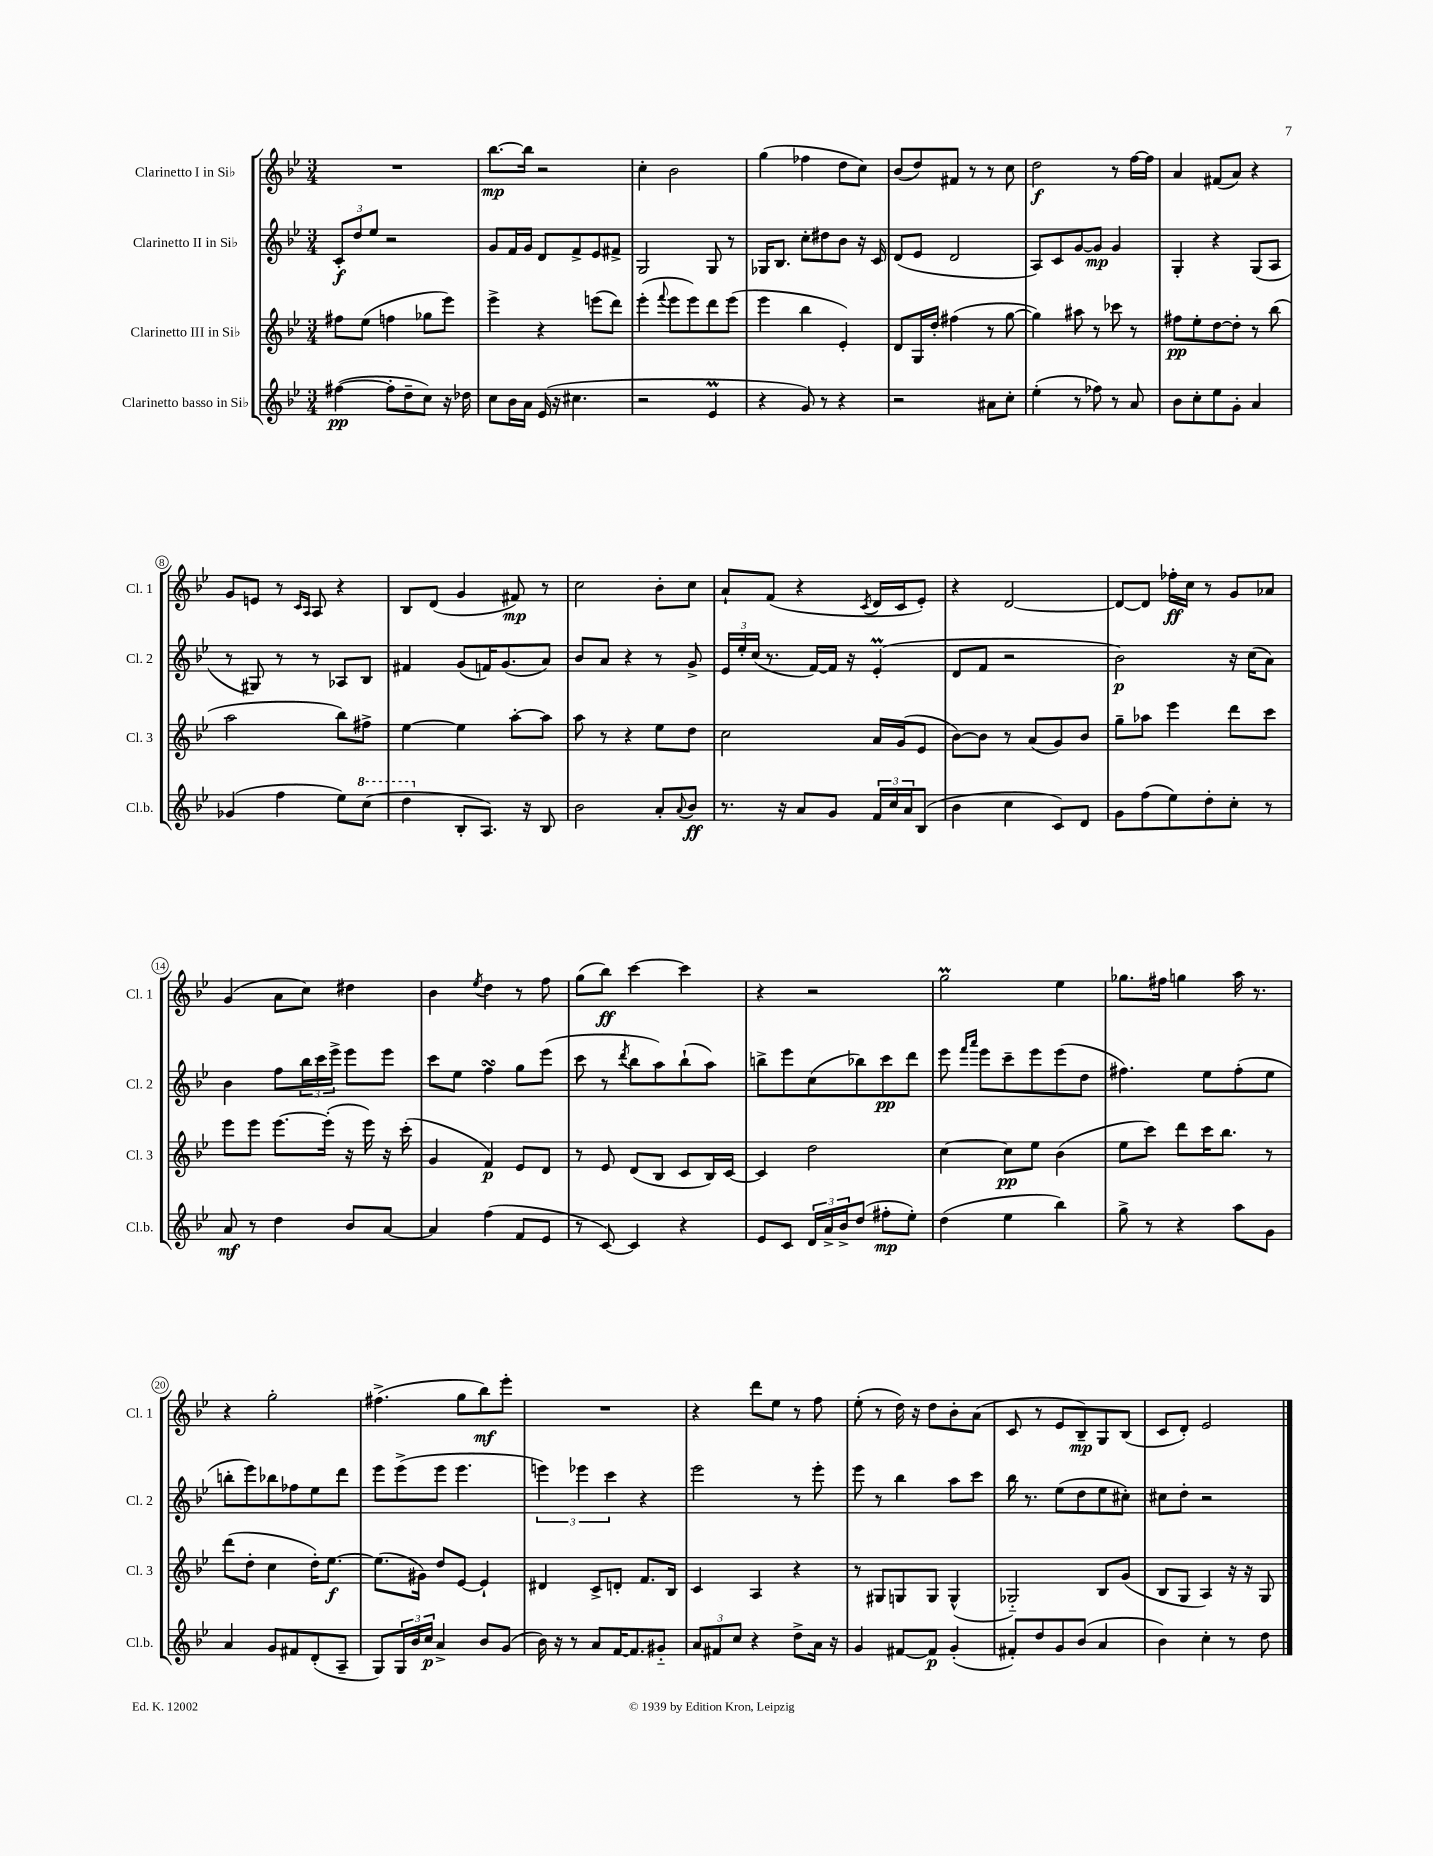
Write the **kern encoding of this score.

**kern	**kern	**kern	**kern
*staff4	*staff3	*staff2	*staff1
*clefG2	*clefG2	*clefG2	*clefG2
*k[b-e-]	*k[b-e-]	*k[b-e-]	*k[b-e-]
*M3/4	*M3/4	*M3/4	*M3/4
([4ff#	8ff#	12c'	2.r
.	.	12dd	.
.	(8ee-	.	.
.	.	12ee-	.
8ff#']	4ff	2r	.
8dd~	.	.	.
8cc)	8gg-	.	.
16r	8eee-)	.	.
16dd-	.	.	.
=	=	=	=
8cc	4eee-^	8g	[8.bb-
16b-	.	16f	.
16a	.	16g	16bb-]
(16e-	4r	8d	2r
16r	.	.	.
4.cc#	.	8f^	.
.	(8eee	8e-	.
.	8ddd)	8f#^	.
=	=	=	=
2r	(4eee-'	2G	4cc'
.	8qqfff	.	.
.	8eee-	.	2b-
.	8eee-)	.	.
4e-	8ddd	8G	.
.	(8eee-	8r	.
=	=	=	=
4r	4eee-	16G-	(4gg
.	.	8.B-	.
8g)	4bb-	8cc'	4ff-
8r	.	8dd#	.
4r	4e-')	8b-	8dd
.	.	16r	8cc)
.	.	16c	.
=	=	=	=
2r	8d	(8d	(8b-
.	16G	8e-	8dd)
.	16dd'	.	.
.	(4ff#	2d	8f#
.	.	.	8r
8a#	8r	.	8r
8cc'	[8gg	.	8cc
=	=	=	=
(4ee-'	4gg])	8A)	2dd
.	.	8c	.
8r	8aa#	[8g	.
8ff-)	8r	8g]	.
8r	8ccc-	4g	8r
8a	8r	.	[16ff
.	.	.	16ff]
=	=	=	=
8b-	8ff#	4G'	4a
8cc'	8ee-'	.	.
8ee-	[8dd	4r	(8f#
8g'	8dd']	.	8a)
4a	8r	(8G	4r
.	(8bb-	8A	.
=	=	=	=
(4g-	2aa	8r	8g
.	.	8G#)	8e
4ff	.	8r	8r
.	.	.	16qqc
.	.	.	16qqA
.	.	8r	8A
8ee-)	8bb-)	8A-	4r
(8ccc	8ff#^	8B-	.
=	=	=	=
4ddd	[4ee-	4f#	8B-
.	.	.	(8d
8B-'	4ee-]	(8g	4g
8.A)	.	16f)	.
.	.	(8.g	.
.	[8aa'	.	8f#)
16r	.	.	.
8B-	8aa]	8a)	8r
=	=	=	=
2b-	8aa	8b-	2cc
.	8r	8a	.
.	4r	4r	.
8a'	8ee-	8r	8b-'
8qqa	.	.	.
8b-	8dd	8g^	8cc
=	=	=	=
8.r	2cc	24e-	8a`
.	.	24ee-'	.
.	.	(24cc	.
.	.	8.r	(8f
16r	.	.	.
8a	.	.	4r
.	.	[16f)	.
8g	.	16f]	.
.	.	16r	.
.	.	.	8qc
24f	16a	(4e-'	16d
24cc	.	.	.
.	(16g	.	16c
24a	.	.	.
(8B-	8e-	.	8e-')
=	=	=	=
4b-	[8b-)	8d	4r
.	8b-]	8f	.
4cc	8r	2r	[2d
.	(8a	.	.
8c)	8g)	.	.
8d	8b-	.	.
=	=	=	=
8g	8gg~	2b-)	8d_
(8ff	8aa-	.	8d]
8ee-)	4eee-	.	16ff-'
.	.	.	16cc
8dd'	.	.	8r
8cc'	8ddd	16r	8g
.	.	(16cc	.
8r	8ccc	8a)	8a-
=	=	=	=
8a	8eee-	4b-	(4g
8r	8eee-	.	.
4dd	[8.eee-	8ff	8a
.	.	24bb-	8cc)
.	.	24ccc	.
.	(16eee-']	.	.
.	.	24eee-^	.
8b-	16r	8eee-	4dd#
.	16eee-)	.	.
[8a	16r	8eee-	.
.	(16ccc'	.	.
=	=	=	=
4a]	4g	8ccc	4b-
.	.	8ee-	.
.	.	.	8qee-
(4ff	4f)	4ff	4dd
8f	8e-	8gg	8r
8e-	8d	(8eee-	8ff
=	=	=	=
8r	8r	8ccc	(8gg
[8c)	8e-	8r	8bb-)
.	.	8qddd	.
4c]	(8d	8bb-	[4ccc
.	8B-	8aa)	.
4r	8c	(8bb-`	4ccc]
.	16B-)	8aa)	.
.	[16c	.	.
=	=	=	=
8e-	4c]	8bb^	4r
8c	.	8eee-	.
24d	2dd	(8cc	2r
24a^	.	.	.
24b-^	.	.	.
(8dd	.	8bb-)	.
8ff#'	.	8ccc	.
8ee-')	.	8ddd	.
=	=	=	=
(4dd	[4cc	8eee-	2gg
.	.	16qqfff	.
.	.	16qqaaa	.
.	.	8eee-	.
4ee-	8cc]	8ccc~	.
.	8ee-	8eee-	.
4bb-)	(4b-	(8eee-	4ee-
.	.	8dd	.
=	=	=	=
8gg^	8ee-	4.ff#)	8.gg-
8r	8ccc)	.	.
.	.	.	16ff#
4r	8ddd	.	4gg
.	16ccc	8ee-	.
.	8.bb-	.	.
8aa	.	(8ff#'	16aa
.	.	.	8.r
8g	8r	8ee-	.
=	=	=	=
4a	(8ddd	8bb'	4r
.	8dd'	8eee-)	.
8g	4cc	8bb-	2gg'
8f#	.	8ff-	.
(8d'	16dd')	8ee-	.
.	[8.ee-	.	.
8A~	.	8ddd	.
=	=	=	=
8G)	(8.ee-]	8eee-	(4.ff#^
24G	.	(8eee-^	.
24b-	.	.	.
.	16g#)	.	.
24cc	.	.	.
4a^	8dd	8eee-	.
.	[8e-	4.eee-	8gg
8b-	4e-`]	.	8bb-)
(8g	.	.	8eee-'
=	=	=	=
16b-)	4d#	6eee)	2.r
16r	.	.	.
8r	.	.	.
.	.	6eee-	.
8a	8c^	.	.
.	.	6ccc	.
[16f	8d'	.	.
8.f]	.	.	.
.	8.f	4r	.
8g#'~	.	.	.
.	16B-	.	.
=	=	=	=
12a	4c	2eee-	4r
12f#	.	.	.
12cc	.	.	.
4r	4A	.	8ddd
.	.	.	8ee-
8dd^	4r	8r	8r
16a	.	8eee-'	8ff
16r	.	.	.
=	=	=	=
4g	8r	8eee-	(8ee-'
.	8G#	8r	8r
[8f#	8G	4bb-	16dd)
.	.	.	16r
8f#]	8G	.	8dd
(4g'	(4G^^	8aa	8b-'
.	.	8ccc	(8a
=	=	=	=
8f#')	2G-'~)	16bb-	8c
.	.	8.r	.
8dd	.	.	8r
8g	.	(8ee-	8e-
(8b-	.	8dd	8B-~)
4a	8B-	8ee-	8G
.	(8g	8cc#')	(8B-
=	=	=	=
4b-)	8B-	8cc#	8c
.	8G	8dd'	8d')
4cc'	4A)	2r	2e-
8r	16r	.	.
.	16r	.	.
8dd	8G	.	.
==	==	==	==
*-	*-	*-	*-
